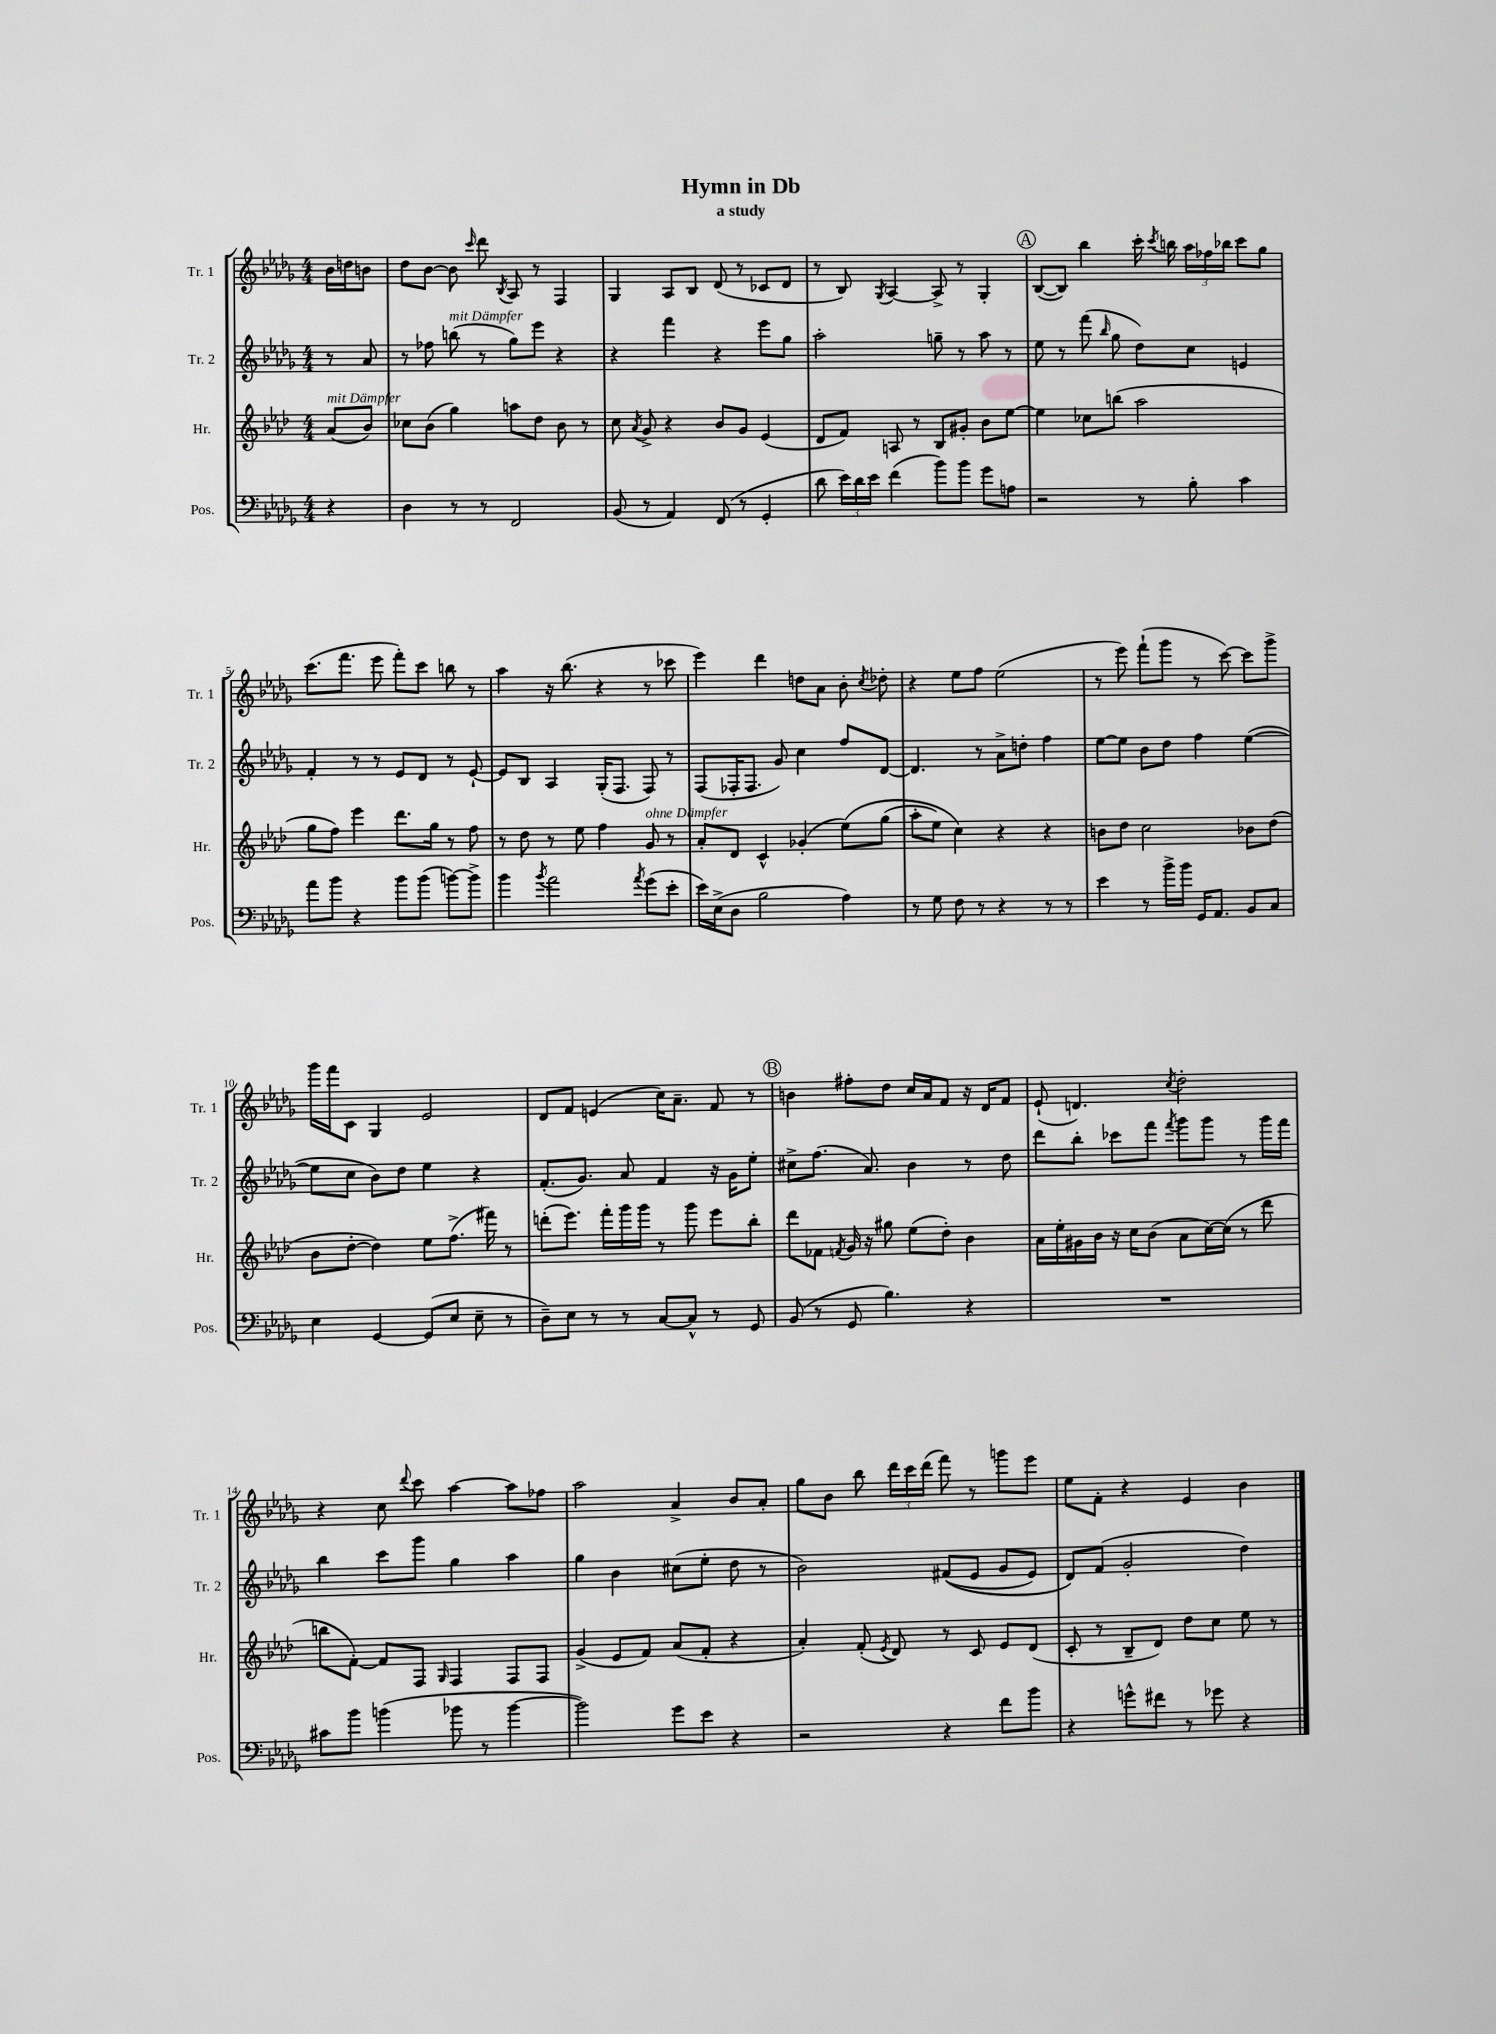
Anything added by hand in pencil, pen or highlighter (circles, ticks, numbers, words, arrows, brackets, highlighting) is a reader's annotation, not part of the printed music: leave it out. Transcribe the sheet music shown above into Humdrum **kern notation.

**kern	**kern	**kern	**kern
*staff4	*staff3	*staff2	*staff1
*clefF4	*clefG2	*clefG2	*clefG2
*k[b-e-a-d-g-]	*k[b-e-a-d-]	*k[b-e-a-d-g-]	*k[b-e-a-d-g-]
*M4/4	*M4/4	*M4/4	*M4/4
4r	(8a-	8r	16b-
.	.	.	16dd
.	8b-)	8a-	8b
=	=	=	=
4D-	8cc-	8r	8dd-
.	(8b-	8ff-	[8b-
8r	4gg)	(8bb	8b-]
.	.	.	16qqccc
8r	.	8r	8ddd-
.	.	.	8qB-
2FF	8aa	8gg-)	8A-
.	8dd-	8eee-	8r
.	8b-	4r	4F
.	8r	.	.
=	=	=	=
(8BB-	8cc	4r	4G-
.	8qa-	.	.
8r	8g^	.	.
4AA-)	4r	4fff	8A-
.	.	.	8B-
(8FF	8b-	4r	(8d-
8r	8g	.	8r
4GG-'	(4e-	8eee-	8c-
.	.	8gg-	8d-
=	=	=	=
8d-	8d-	2aa-'	8r
24e-)	8f)	.	8B-)
24d-	.	.	.
24e-	.	.	.
.	.	.	8qG-
(4f	8A	.	[4A-
.	8r	.	.
8b-)	8B-	8gg~	8A-^]
8b-	8g#'	8r	8r
8g-	8b-	8aa-	4G-'
8A	[8ee-	8r	.
=	=	=	=
2r	4ee-]	8ee-	([8B-
.	.	8r	8B-])
.	8cc-	(8fff	4bb-
.	.	16qqbb-	.
.	(8bb	8gg-	.
8r	2aa-	8dd-)	16ccc'
.	.	.	8qccc
.	.	.	16bb
8B-'	.	8cc	24aa-
.	.	.	24ff-
.	.	.	24bb-
4c	.	4e	8ccc
.	.	.	8gg-
=	=	=	=
8a-	8gg	4f'	(8.ccc
8b-	8ff)	.	.
.	.	.	8.fff
4r	4eee-	8r	.
.	.	8r	8eee-
8b-	8.ddd-	8e-	8fff')
(8b-	.	8d-	8ccc
.	16gg	.	.
[8b)	8r	8r	8bb
8b^]	8ff	[8e-`	8r
=	=	=	=
4b-	8r	8e-]	4aa-
.	8dd-	8B-	.
8qb-	.	.	.
2a-	8r	4A-	16r
.	.	.	(8.bb-
.	8ee-	.	.
.	4ff	(16G-'	4r
.	.	8.F	.
8qa-	.	.	.
(8g-	8g	8F)	8r
8e-'	8r	8r	8ccc-
=	=	=	=
16e-)	8a-'	(8F	4eee-)
(16E-^	.	.	.
8D-	8d-	16F-'	.
.	.	8.F-	.
2B-	4c^^	.	4ddd-
.	.	8g-)	.
.	(4g-'	4cc	8dd
.	.	.	8a-
4A-)	&(8ee-)	8ff	8b-'
.	.	.	8qcc
.	(8gg	[8d-	8dd-'
=	=	=	=
8r	8aa-'	4.d-]	4r
8G-	8ee-)	.	.
8F	4cc&)	.	8ee-
8r	.	8r	8ff
4r	4r	8a-^	(2ee-
.	.	8dd'	.
8r	4r	4ff	.
8r	.	.	.
=	=	=	=
4e-	8b	[8ee-	8r
.	8dd-	8ee-]	8eee-)
8r	2cc	8b-	(8fff`
16b-^	.	8dd-	8ggg-
16b-	.	.	.
16GG-	.	4ff	8r
8.AA-	.	.	.
.	.	.	[8ccc)
8BB-	8b-	([4ee-	8ccc]
8C	(8dd-	.	8ggg-^
=	=	=	=
4E-	8b-	8ee-]	16ggg-
.	.	.	16fff
.	[8dd-'	8cc	8c
[4GG-	4dd-])	8b-)	4G-
.	.	8dd-	.
(8GG-]	8ee-	4ee-	2e-
8E-	(8.ff^	.	.
8E-~	.	4r	.
.	16fff#)	.	.
8r	8r	.	.
=	=	=	=
8D-~)	(8ddd'	(8.f'	8d-
8E-	8.eee-)	.	8f
.	.	8.g-)	.
8r	.	.	(4e
.	16fff'	.	.
8r	16ggg	8a-	.
.	16ggg	.	.
[8C	8r	4f	16cc)
.	.	.	8.a-~
8C^^]	8ggg	.	.
8r	8eee-	16r	8f
.	.	16g-	.
8GG-	8bb-'	8ee-'	8r
=	=	=	=
(8BB-	8ddd-	8cc#^	4b
8r	8f-	(8.ff	.
.	8qf	.	.
8GG-	16g	.	8ff#'
.	16r	8.a-)	.
4.B-)	8gg#	.	8dd-
.	(8ee-	4b-	16cc
.	.	.	16a-
.	8dd-')	.	8f
4r	4b-	8r	16r
.	.	.	16d-
.	.	8dd-	8f
=	=	=	=
1r	16a-	8ddd-	(8e-`
.	16ee-'	.	.
.	16g#	8bb-'	4.d)
.	16b-	.	.
.	16r	8ccc-	.
.	16cc	.	.
.	(8b-	8fff	.
.	.	8qfff	8qcc
.	8a-	8ggg-	2dd-'
.	[16cc)	8ggg-	.
.	(16cc]	.	.
.	8r	8r	.
.	8ddd-	16ggg-	.
.	.	16fff	.
=	=	=	=
8c#	8bb	4bb-	4r
8b-	[8f')	.	.
(4b	8f]	8ccc	8cc
.	.	.	8qqddd-
.	8F	8ggg-	8ccc
.	16qqG	.	.
8b-	4F	4gg-	[4aa-
8r	.	.	.
[4b-	8F	4aa-	8aa-]
.	8F	.	8ff-
=	=	=	=
2b-])	(4g^	4gg-	2aa-
.	8e-	4b-	.
.	8f)	.	.
8g-	(8a-	(8cc#	4a-^
8e-	8f'	8ee-'	.
4r	4r	8dd-	8b-
.	.	8r	8a-'
=	=	=	=
2r	4a-')	2b-)	8gg-
.	.	.	8b-
.	(8f'	.	8bb-
.	8qe-	.	.
.	8d-)	.	24ddd-
.	.	.	24ccc
.	.	.	(24ddd-
4r	8r	&((8f#	8fff)
.	8c	8e-	8r
8f	8e-	8g-	8ggg
8b-	(8d-	8e-)	8eee-
=	=	=	=
4r	8c'	8d-&)	8ee-
.	8r	(8f	8f'
8g^^	8B-~	2g-'	4r
8f#	8d-)	.	.
8r	8dd-	.	4e-
8g-	8cc	.	.
4r	8ee-	4dd-)	4b-
.	8r	.	.
==	==	==	==
*-	*-	*-	*-
